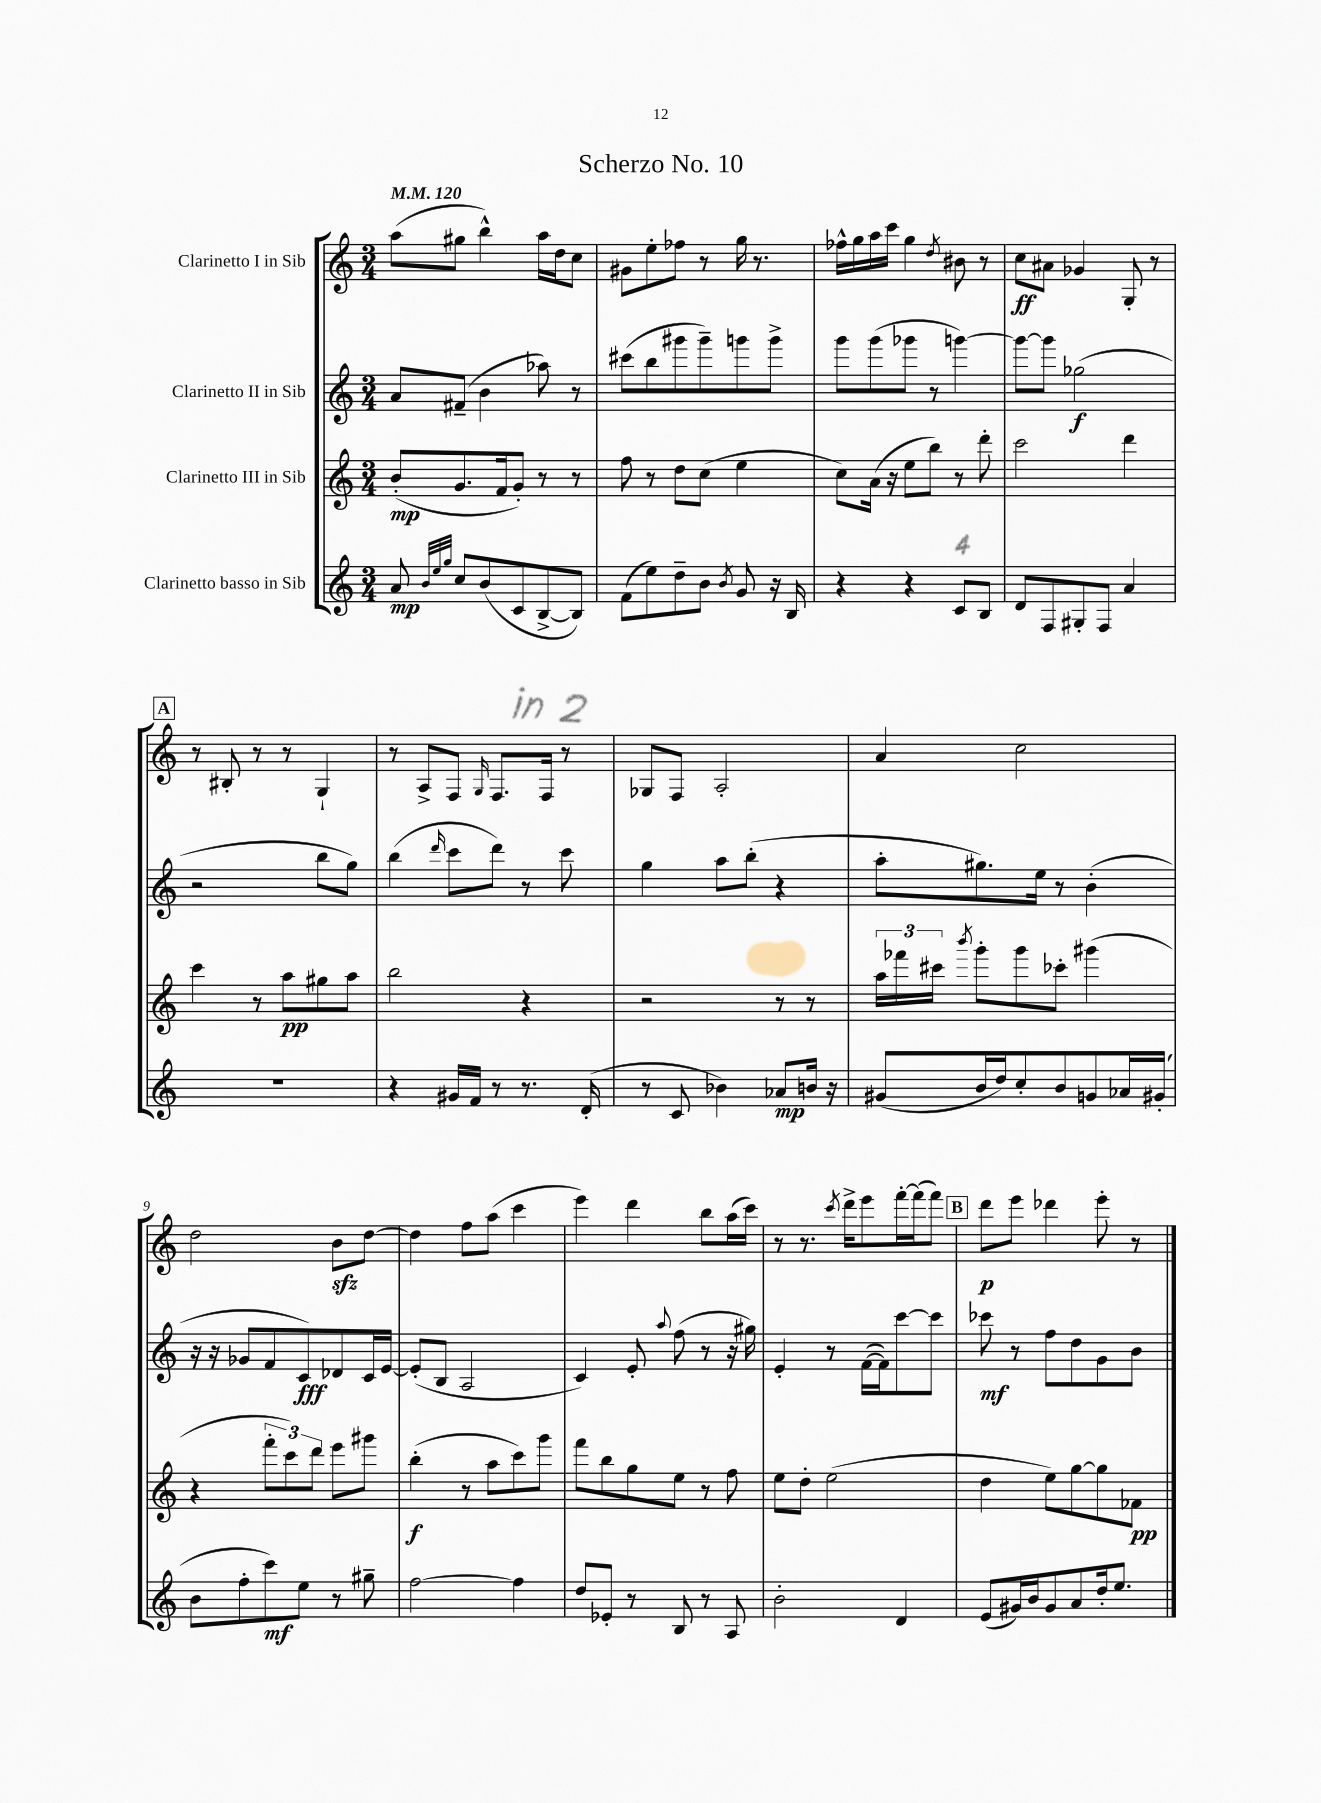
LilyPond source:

\header { title = "Scherzo No. 10" }
<<
\new StaffGroup <<
\new Staff = "s0" \with { instrumentName = "Clarinetto I in Sib" } {
    \clef treble \key c \major \numericTimeSignature \time 3/4 \tempo 4 = 120
    \autoBeamOff a''8[( gis''8] b''4-^) a''16[ d''16 c''8] |
    gis'8[ e''8-. fes''8] r8 g''16 r8. |
    fes''16[-^ g''16 a''16 c'''16] g''4 \acciaccatura { d''8 } bis'8 r8 |
    c''8[\ff ais'8] ges'4 g8-. r8 |
    \mark \markup { \box "A" } r8 bis8-. r8 r8 g4-! |
    r8 a8[-> f8] \grace { g16 } f8.[ f16] r8 |
    ges8[ f8] a2-. |
    a'4 c''2 |
    d''2 b'8[\sfz d''8]~ |
    d''4 f''8[ a''8]( c'''4 |
    e'''4) d'''4 b''8[ a''16( c'''16]) |
    r8 r8. \acciaccatura { c'''8 } d'''16[-> e'''8 f'''16~-. f'''16( f'''8]) |
    \mark \markup { \box "B" } d'''8[\p e'''8] des'''4 e'''8-. r8 \bar "|." |
}
\new Staff = "s1" \with { instrumentName = "Clarinetto II in Sib" } {
    \clef treble \key c \major \numericTimeSignature \time 3/4
    \autoBeamOff a'8[ fis'8]--( b'4 aes''8) r8 |
    cis'''8[( b''8 gis'''8 gis'''8--) g'''8 g'''8]-> |
    g'''8[ g'''8( ges'''8] r8 g'''4~) |
    g'''8[~ g'''8] ges''2\f( |
    \mark \markup { \box "A" } r2 b''8[ g''8]) |
    b''4( \grace { d'''16 } c'''8[ d'''8]) r8 c'''8 |
    g''4 a''8[ b''8]-.( r4 |
    a''8[-. gis''8.) e''16] r8 b'4-.( |
    r16 r16 ges'8[ f'8 c'8\fff) des'8 c'16 e'16]~ |
    e'8[-.( b8] a2 |
    c'4) e'8-. \appoggiatura { a''8 } f''8( r8 r16 gis''16) |
    e'4-. r8 f'16[~( f'16) c'''8~ c'''8] |
    \mark \markup { \box "B" } ces'''8\mf r8 f''8[ d''8 g'8 b'8] \bar "|." |
}
\new Staff = "s2" \with { instrumentName = "Clarinetto III in Sib" } {
    \clef treble \key c \major \numericTimeSignature \time 3/4
    \autoBeamOff b'8[-.\mp( g'8. f'16 g'8]-.) r8 r8 |
    f''8 r8 d''8[ c''8]( e''4 |
    c''8[) a'16]( r16 e''8[ b''8]) r8 d'''8-. |
    c'''2 d'''4 |
    \mark \markup { \box "A" } c'''4 r8 a''8[\pp gis''8 a''8] |
    b''2 r4 |
    r2 r8 r8 |
    \tuplet 3/2 { a''16[ fes'''16 cis'''16] } \acciaccatura { b'''8 } g'''8[-. g'''8 ces'''8]-. gis'''4( |
    r4 \tuplet 3/2 { f'''8[-. c'''8) d'''8] } e'''8[ gis'''8] |
    b''4-.\f( r8 a''8[ c'''8) g'''8] |
    f'''8[ b''8 g''8 e''8] r8 f''8 |
    e''8[ d''8]-. e''2( |
    \mark \markup { \box "B" } d''4 e''8[) g''8~ g''8 fes'8]\pp \bar "|." |
}
\new Staff = "s3" \with { instrumentName = "Clarinetto basso in Sib" } {
    \clef treble \key c \major \numericTimeSignature \time 3/4
    \autoBeamOff a'8\mp \grace { b'32[ e''32 g''32] } c''8[ b'8( c'8 b8~-> b8]) |
    f'8[( e''8) d''8-- b'8] \acciaccatura { b'8 } g'8 r16 b16 |
    r4 r4 c'8[ b8] |
    d'8[ f8 gis8-. f8] a'4 |
    \mark \markup { \box "A" } R2. |
    r4 gis'16[ f'16] r8 r8. d'16-.( |
    r8 c'8 bes'4) aes'8[\mp b'16] r16 |
    gis'8[( b'16 d''16) c''8-. b'8 g'8 aes'16 gis'16]-.( |
    b'8[ f''8-. c'''8\mf) e''8] r8 gis''8-- |
    f''2~ f''4 |
    d''8[ ees'8]-. r8 b8 r8 a8 |
    b'2-. d'4 |
    \mark \markup { \box "B" } e'8[( gis'16) b'16 gis'8 a'8 d''16-. e''8.] \bar "|." |
}
>>
>>
